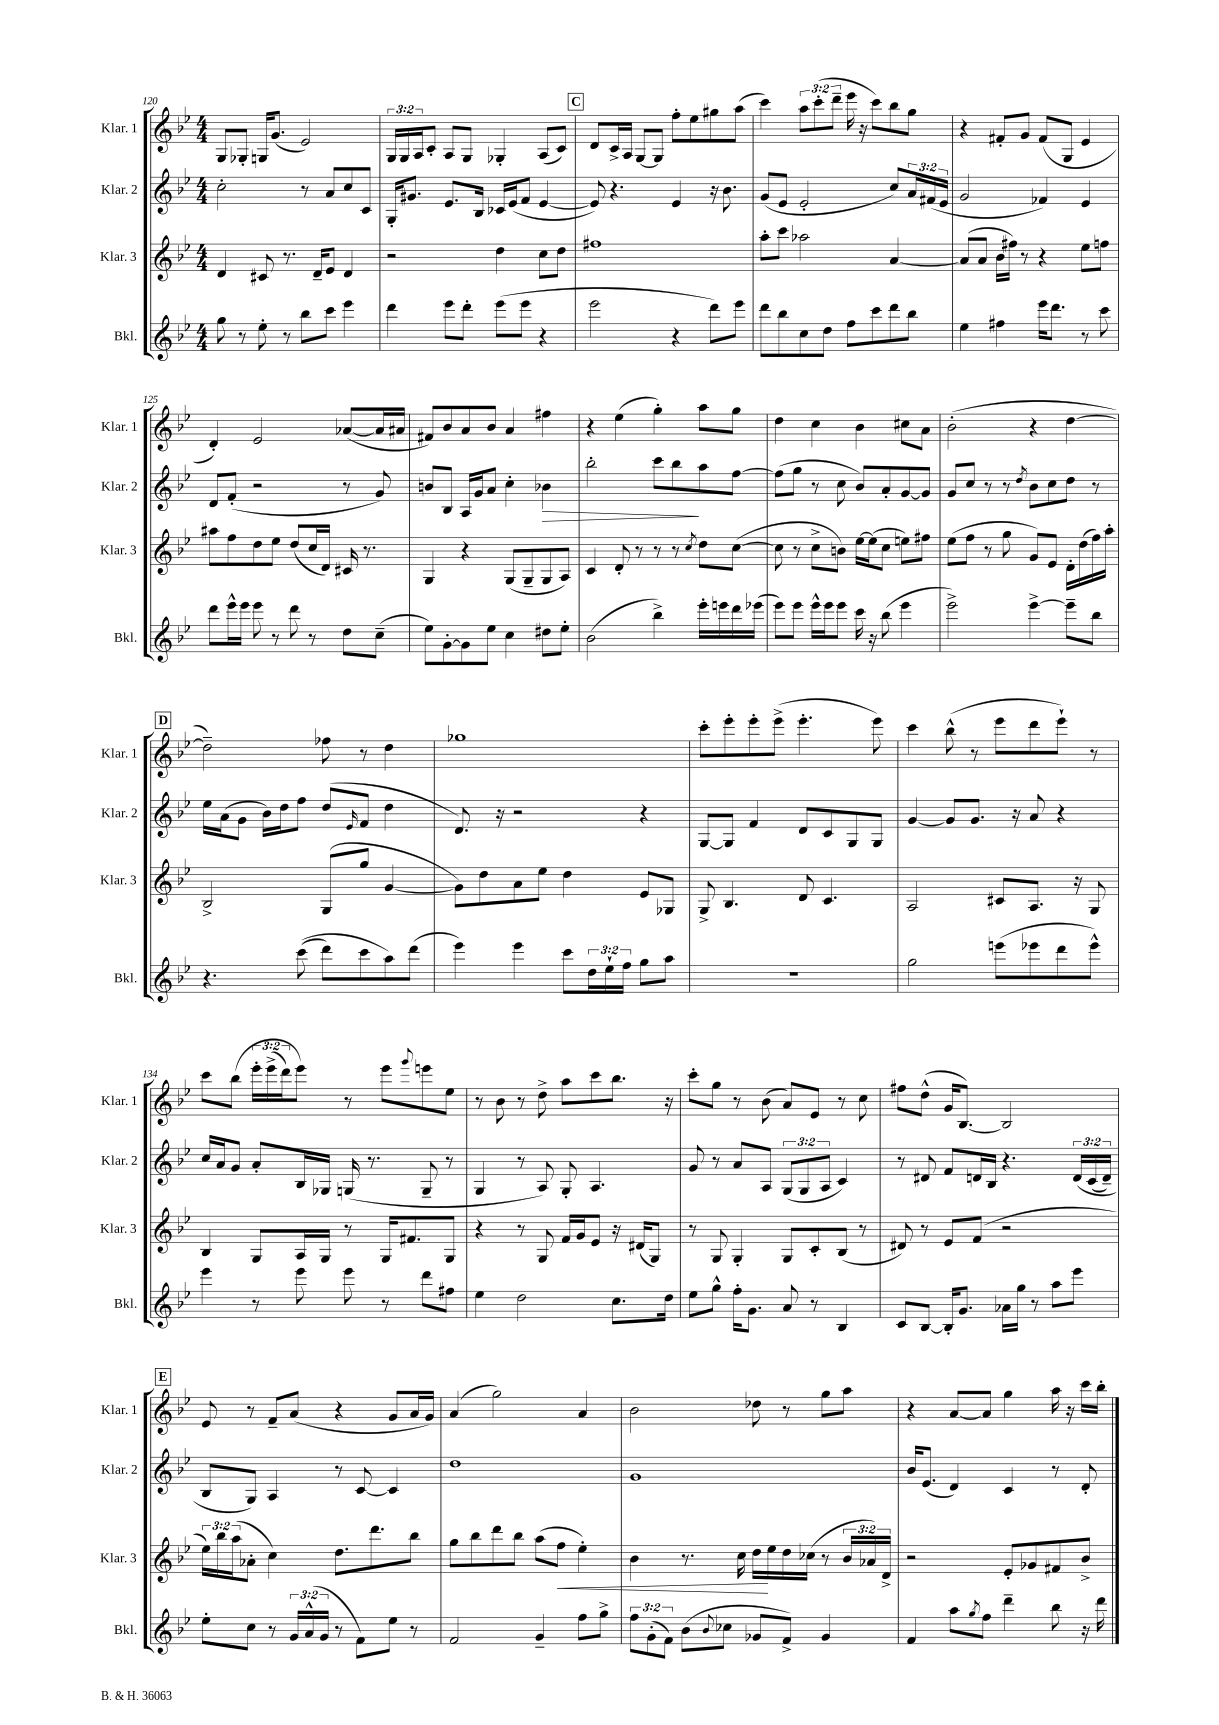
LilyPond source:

<<
\new StaffGroup <<
\new Staff = "s0" \with { instrumentName = "Klar. 1" shortInstrumentName = "Klar. 1" } {
    \clef treble \key bes \major \numericTimeSignature \time 4/4 \override Staff.TupletNumber.text = #tuplet-number::calc-fraction-text
    g8 ges8-. g16 g'8.( ees'2) |
    \tuplet 3/2 { g16 g16 a16 } c'8-. a8 g8 ges4-. a8( c'8) |
    \mark \markup { \box "C" } d'8 c'16-> a16 g8~ g8 f''8-. ees''8 gis''8 a''8( |
    c'''4) \tuplet 3/2 { a''8 c'''8-.( d'''8-- } ees'''16 r16 c'''8) bes''8 g''8 |
    r4 fis'8-. g'8 fis'8( g8 ees'4 |
    d'4-.) ees'2 aes'8~( aes'16 ais'16 |
    fis'8) bes'8 a'8 bes'8 a'4 fis''4 |
    r4 ees''4( g''4-.) a''8 g''8 |
    d''4 c''4 bes'4 cis''8 a'8 |
    bes'2-.( r4 d''4~ |
    \mark \markup { \box "D" } d''2--) fes''8 r8 d''4 |
    ges''1 |
    c'''8-. ees'''8-. ees'''8-. ees'''8->( ees'''4.-. ees'''8) |
    c'''4 bes''8-^( r8 ees'''8 d'''8 ees'''8-!) r8 |
    c'''8 bes''8\( \tuplet 3/2 { ees'''16-. ees'''16->( d'''16) } ees'''8\) r8 ees'''8 \appoggiatura { g'''8 } e'''8 ees''8 |
    r8 bes'8 r8 d''8-> a''8 c'''8 bes''8. r16 |
    c'''8-. g''8 r8 bes'8( a'8) ees'8 r8 c''8 |
    fis''8 d''8-^( g'16 bes8.~) bes2 |
    \mark \markup { \box "E" } ees'8 r8 f'8-- a'8( r4 g'8 a'16 g'16) |
    a'4( g''2) a'4 |
    bes'2 des''8 r8 g''8 a''8 |
    r4 a'8~ a'8 g''4 a''16 r16 c'''16 bes''16-. \bar "|." |
}
\new Staff = "s1" \with { instrumentName = "Klar. 2" shortInstrumentName = "Klar. 2" } {
    \clef treble \key bes \major \numericTimeSignature \time 4/4 \override Staff.TupletNumber.text = #tuplet-number::calc-fraction-text
    c''2-. r8 a'8 c''8 c'8 |
    g16-. gis'8. ees'8. bes16 ces'16 ees'16( f'8 ees'4~ |
    \mark \markup { \box "C" } ees'8) r4. ees'4 r16 bes'8. |
    g'8( ees'8 ees'2-. c''8) \tuplet 3/2 { a'16 fis'16( ees'16 } |
    g'2 fes'4) ees'4 |
    d'8 f'8-.( r2 r8 g'8) |
    b'8 bes8 a16 g'16 a'8 c''4-. bes'4\> |
    bes''2-. c'''8 bes''8\! a''8 f''8~ |
    f''8( g''8 r8 c''8 bes'8) a'8-. g'8~ g'8 |
    g'8 c''8 r8 r8 \acciaccatura { d''8 } bes'8 c''8 d''8 r8 |
    \mark \markup { \box "D" } ees''16 a'16( g'8 bes'16) d''16 f''8 d''8( \grace { ees'16 } f'8 d''4 |
    d'8.) r16 r2 r4 |
    g8~ g8 f'4 d'8 c'8 g8 g8 |
    g'4~ g'8 g'8. r16 a'8 r4 |
    c''16 a'16 g'8 a'8-. bes16 ges16 g16( r8. g8-- r8 |
    g4 r8 a8) g8-. a4. |
    g'8 r8 a'8 a8 \tuplet 3/2 { g8( g8 a8 } c'4) |
    r8 dis'8 f'8 d'16 bes16 r4. \tuplet 3/2 { d'16\( c'16( d'16--) } |
    \mark \markup { \box "E" } bes8 g8\) a4 r8 c'8~ c'4 |
    d''1 |
    g'1 |
    bes'16 ees'8.( d'4) c'4 r8 d'8-. \bar "|." |
}
\new Staff = "s2" \with { instrumentName = "Klar. 3" shortInstrumentName = "Klar. 3" } {
    \clef treble \key bes \major \numericTimeSignature \time 4/4 \override Staff.TupletNumber.text = #tuplet-number::calc-fraction-text
    d'4 cis'8 r8. d'16-- ees'8 d'4 |
    r2 d''4 c''8 d''8 |
    \mark \markup { \box "C" } fis''1 |
    a''8-. c'''8 aes''2 a'4~ |
    a'8( a'8 bes'16 fis''16) r8 r4 ees''8 f''8 |
    ais''8 f''8 d''8 ees''8 d''8( c''16 d'16) cis'16 r8. |
    g4 r4 g8( g8-- g8 a8) |
    c'4 d'8-. r8 r8 r8 \acciaccatura { c''8 } d''8 c''8~( |
    c''8 r8 c''8-> b'8) ees''16~ ees''16( c''8 e''8) fis''8 |
    ees''8( f''8 r8 g''8 g'8) ees'8 d'16-. d''16( f''16) a''16-. |
    \mark \markup { \box "D" } bes2-> g8( g''8 g'4~ |
    g'8) d''8 a'8 ees''8 d''4 ees'8 ges8 |
    g8-> bes4. d'8 c'4. |
    a2 cis'8 a8. r16 g8 |
    bes4 g8 a16 g16 r8 g16 fis'8. g8 |
    r4 r8 g8 f'16 g'16 ees'8 r16 dis'16( g8) |
    r8 g8 g4-. g8 c'8-. bes8( r8 |
    dis'8) r8 ees'8 f'8( r2 |
    \mark \markup { \box "E" } \tuplet 3/2 { ees''16) bes''16 a''16( } aes'8-. c''4) d''8. d'''8. bes''8 |
    g''8 bes''8 d'''8 bes''8 a''8( f''8\< ees''4-.) |
    bes'4 r8. c''16 d''16\! ees''16 d''16 ces''16( r8 \tuplet 3/2 { bes'16 aes'16) d'16-> } |
    r2 ees'8-. ges'8 fis'8 bes'8-> \bar "|." |
}
\new Staff = "s3" \with { instrumentName = "Bkl." shortInstrumentName = "Bkl." } {
    \clef treble \key bes \major \numericTimeSignature \time 4/4 \override Staff.TupletNumber.text = #tuplet-number::calc-fraction-text
    g''8 r8 ees''8-. r8 bes''8 c'''8 ees'''4 |
    d'''4 ees'''8 d'''8-. ees'''8( ees'''8 r4 |
    \mark \markup { \box "C" } ees'''2 r4 d'''8) ees'''8 |
    d'''8 bes''8 c''8 d''8 f''8 c'''8 d'''8 bes''8 |
    ees''4 fis''4 ees'''16 d'''8. r8 c'''8 |
    d'''8 ees'''16-^ ees'''16 ees'''8 r8 d'''8 r8 d''8 c''8--( |
    ees''8) g'8~-. g'8 ees''8 c''4 dis''8 ees''8-. |
    bes'2( bes''4->) ees'''16-. e'''16 d'''16 ees'''16( |
    ees'''8) ees'''8 ees'''16-^ ees'''16 ees'''8 c'''16 r16 bes''8( ees'''4 |
    ees'''2->) ees'''4~-> ees'''8-- bes''8 |
    \mark \markup { \box "D" } r4. c'''8(\( d'''8) c'''8 a''8\) d'''8( |
    ees'''4) ees'''4 c'''8 \tuplet 3/2 { d''16 ees''16-! f''16 } g''8 a''8 |
    R1 |
    g''2 e'''8( ees'''8 d'''8 ees'''8-^) |
    ees'''4 r8 ees'''8 ees'''8 r8 d'''8 fis''8 |
    ees''4 d''2 c''8. d''16 |
    ees''8 g''8-^ f''16-. g'8. a'8 r8 bes4 |
    c'8 bes8~ bes16-. g'8. aes'16 g''16 r8 a''8 ees'''8 |
    \mark \markup { \box "E" } ees''8-. c''8 r8 \tuplet 3/2 { g'16 a'16-^( g'16 } r8 f'8) ees''8 r8 |
    f'2 g'4-- f''8 g''8-> |
    \tuplet 3/2 { f''8 g'8-.( f'8) } bes'8( \appoggiatura { bes'8 } ces''8 ges'8 f'8->) ges'4 |
    f'4 a''8 \acciaccatura { g''8 } f''8 d'''4-- bes''8 r16 d'''16 \bar "|." |
}
>>
>>
\layout { \context { \Score currentBarNumber = #120 } }
